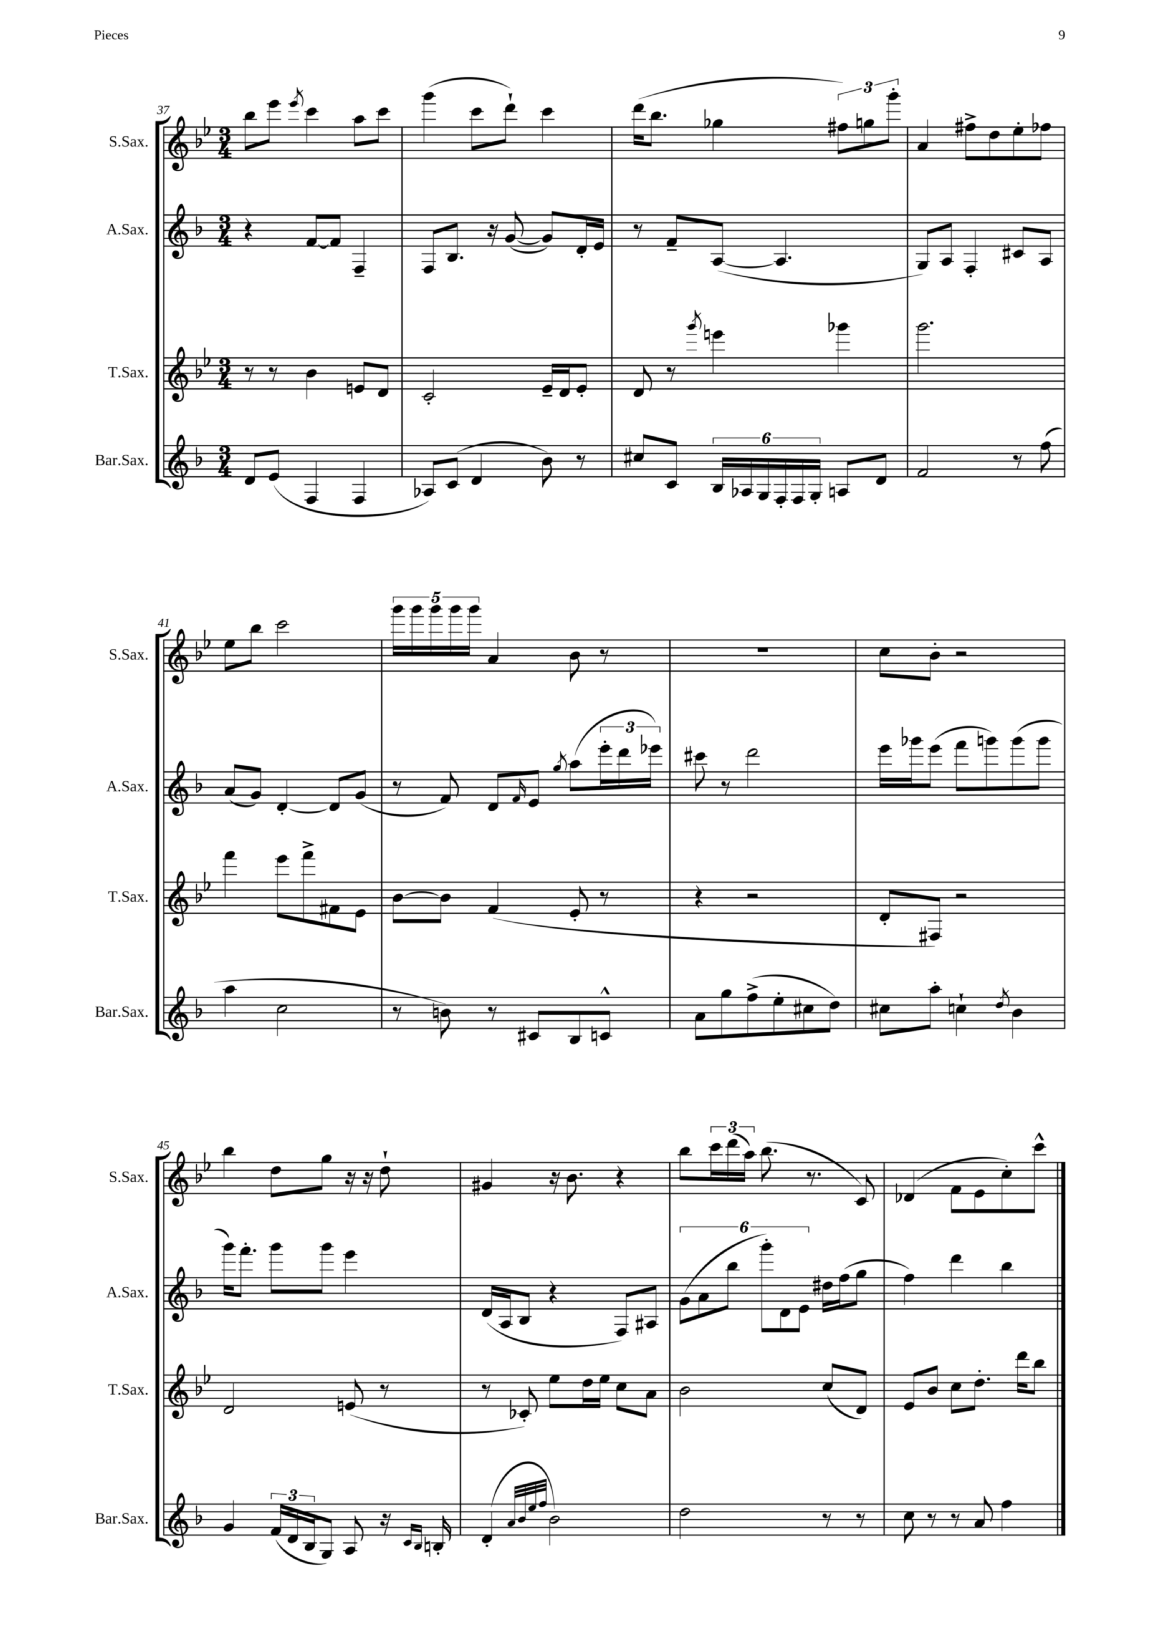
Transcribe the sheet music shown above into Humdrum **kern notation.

**kern	**kern	**kern	**kern
*staff4	*staff3	*staff2	*staff1
*clefG2	*clefG2	*clefG2	*clefG2
*k[b-]	*k[b-e-]	*k[b-]	*k[b-e-]
*M3/4	*M3/4	*M3/4	*M3/4
8d	8r	4r	8bb-
(8e	8r	.	8eee-
.	.	.	8qeee-
4F	4b-	[8f	4ccc
.	.	8f]	.
4F	8e	4F~	8aa
.	8d	.	8ccc
=	=	=	=
8A-)	2c'	8F	(4ggg
(8c	.	8.B-	.
4d	.	.	8ccc
.	.	16r	.
.	.	([8g	8ddd`)
8b-)	16e-~	8g])	4ccc
.	16d	.	.
8r	8e-'	16d'	.
.	.	16e	.
=	=	=	=
8cc#	8d	8r	(16ddd
.	.	.	8.bb-
8c	8r	8f~	.
.	8qggg	.	.
24B-	4eee	([8A	4gg-
24A-	.	.	.
24G	.	.	.
24F'	.	4.A]	.
24F	.	.	.
24G'	.	.	.
8A	4ggg-	.	12ff#)
.	.	.	12gg
8d	.	.	.
.	.	.	12ggg'
=	=	=	=
2f	2.ggg	8G)	4a
.	.	8A	.
.	.	4F'	8ff#^
.	.	.	8dd
8r	.	8c#	8ee-'
(8ff	.	8A	8ff-
=	=	=	=
4aa	4fff	(8a	8ee-
.	.	8g)	8bb-
2cc	8eee-	[4d'	2ccc
.	8fff^	.	.
.	8f#	8d]	.
.	8e-	(8g	.
=	=	=	=
8r	[8b-	8r	20ggg
.	.	.	20ggg
.	.	.	20ggg
8b)	8b-]	8f)	.
.	.	.	20ggg
.	.	.	20ggg
8r	(4f	8d	4a
.	.	16qqf	.
8c#	.	8e	.
.	.	8qgg	.
8B-	8e-'	(8aa	8b-
8c^^	8r	24eee'	8r
.	.	24ddd	.
.	.	24eee-)	.
=	=	=	=
8a	4r	8ccc#	2.r
8gg	.	8r	.
(8ff^	2r	2ddd	.
8ee'	.	.	.
8cc#	.	.	.
8dd)	.	.	.
=	=	=	=
8cc#	8d'	16eee	8cc
.	.	16ggg-	.
8aa'	8F#)	(8eee	8b-'
4cc`	2r	8fff	2r
.	.	8ggg)	.
8qdd	.	.	.
4b-	.	(8ggg	.
.	.	8ggg	.
=	=	=	=
4g	2d	16ggg)	4bb-
.	.	8.fff'	.
(24f	.	8ggg	8dd
24d	.	.	.
24B-	.	.	.
8G)	.	8ggg	8gg
8A	(8e	4eee	16r
.	.	.	16r
16r	8r	.	8dd`
16qqc	.	.	.
16qqB-	.	.	.
16B'	.	.	.
=	=	=	=
(4d'	8r	(16d	4g#
.	.	16A	.
.	8c-')	8B-	.
32qqa	.	.	.
32qqb-	.	.	.
32qqee	.	.	.
32qqff	.	.	.
2b-)	8ee-	4r	16r
.	.	.	8.b-
.	16dd	.	.
.	16ee-	.	.
.	8cc	8F)	4r
.	8a	8A#	.
=	=	=	=
2dd	2b-	(12g	8bb-
.	.	12a	.
.	.	.	24ccc
.	.	12bb-	(24ddd
.	.	.	24aa)
.	.	12ggg')	(8.bb-
.	.	12d	.
.	.	12e	.
.	.	.	8.r
8r	(8cc	16dd#	.
.	.	(16ff	.
8r	8d)	8gg	8c)
=	=	=	=
8cc	8e-	4ff)	(4d-
8r	8b-	.	.
8r	8cc	4ddd	8f
8a	8.dd'	.	8e-
4ff	.	4bb-	8cc')
.	16ddd	.	.
.	8bb-	.	8ccc^^
==	==	==	==
*-	*-	*-	*-
